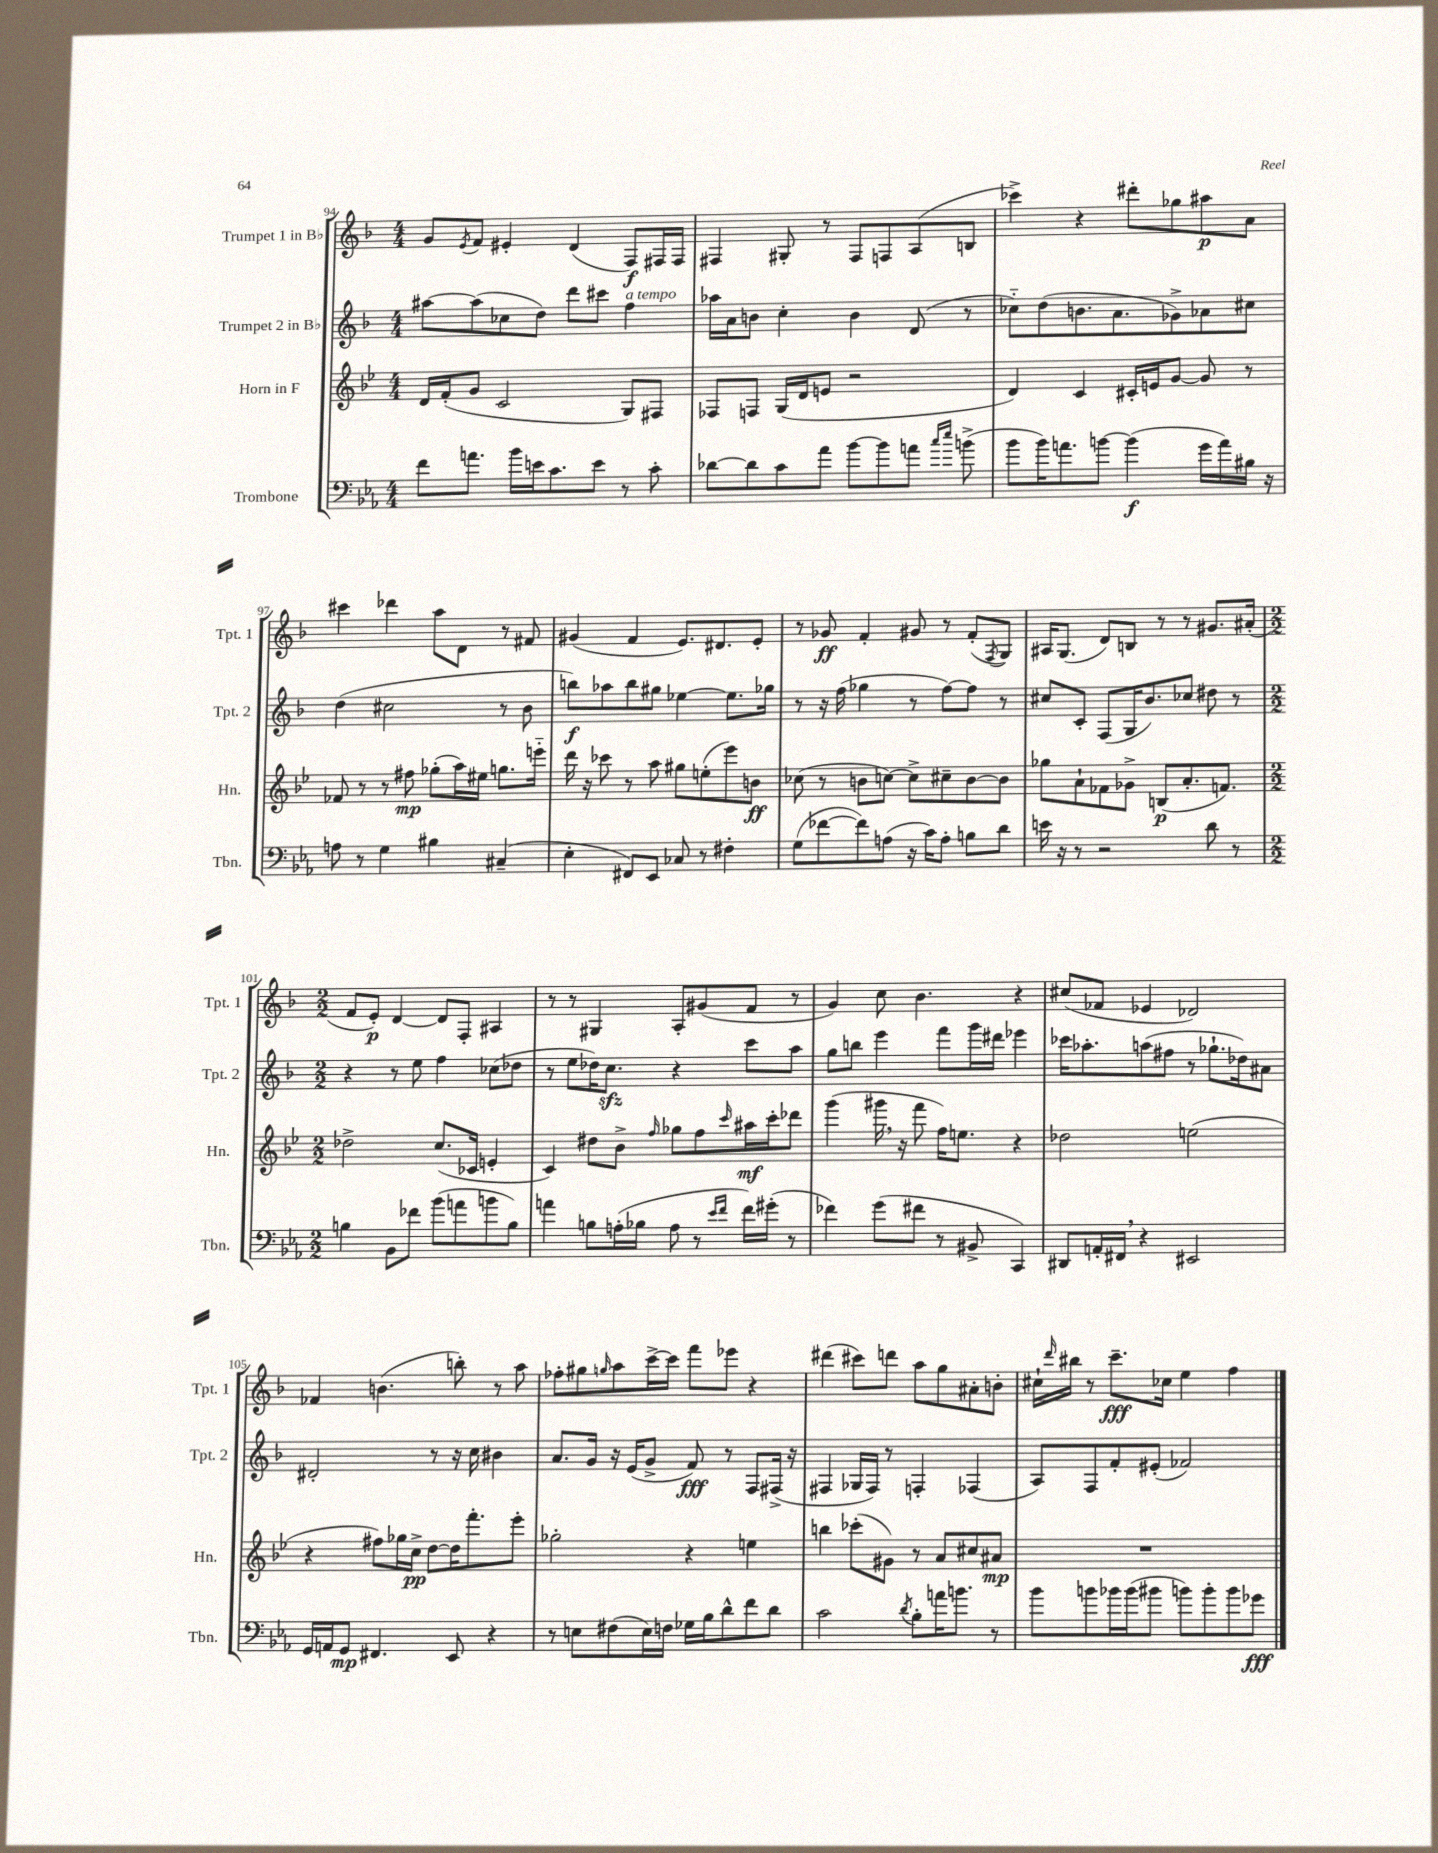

**kern	**kern	**kern	**kern
*staff4	*staff3	*staff2	*staff1
*clefF4	*clefG2	*clefG2	*clefG2
*k[b-e-a-]	*k[b-e-]	*k[b-]	*k[b-]
*M4/4	*M4/4	*M4/4	*M4/4
8f\L	16d/LL	[8aa#\L	8g/L
.	(16f'/J	.	.
.	.	.	8qe/
8.a\J	8g/J	(8aa#\]	8f/J
.	2c/	8cc-\	4e#'/
16b-\LL	.	.	.
16e\J	.	8dd\J)	.
8.c\	.	.	.
.	.	8ddd\L	(4d/
8e\J	.	8ccc#\J	.
8r	8G/L)	4ff\	8F/L)
8c'\	8F#/J	.	16F#/L
.	.	.	16F#/JJ
=	=	=	=
[8d-\L	8F-/L	16aa-\LL	4F#/
.	.	16a\J	.
8d-\]	8F/J	8b\J	.
8c\	(16G/LL	4cc'\	8G#'/
.	16d/J	.	.
8a-\J	8e/J	.	8r
[8b-\L	2r	4b\	8F#/L
8b-\]	.	.	8F/
8a\J	.	(8d/	(8A/
16qqcc/LL	.	.	.
16qqee-/JJ	.	.	.
(8b^\	.	8r	8B/J
=	=	=	=
8b-\L	4d/)	8cc-'~\L)	4ccc-^\)
16b-\K)	.	(8dd\	.
8.a\	.	.	.
.	4c/	8.b\	4r
[8b\J	.	.	.
.	.	8.a\	.
(4b\]	16c#'/LL	.	8ddd#'\L
.	16e/J	.	.
.	[8g/J	8g-^\)	8gg-\
16g\LL	8g/]	8a-\	8aa#\
16a\)	.	.	.
16B#\JJ	8r	8cc#\J	8a\J
16r	.	.	.
=	=	=	=
8A\	8f-/	(4dd\	4ccc#\
8r	8r	.	.
4G\	8r	2cc#\	4ddd-\
.	8ff#\	.	.
4B#\	(8gg-'\L	.	8aa\L
.	16aa\L)	.	8d\J
.	16ee#\JJ	.	.
(4C#~/	8.gg\L	8r	8r
.	.	8b-\	8f#/
.	16eee'~\Jk	.	.
=	=	=	=
4E-'\	16ddd\	8bb\L)	(4g#/
.	16r	.	.
.	8ccc-\	8aa-\	.
8FF#/L)	8r	8bb\	4f/
8EE-/J	8aa\	8gg#\J	.
8C-/	8gg#\L	[4ee-\	8.e/L)
8r	(8ee'\	.	.
.	.	.	8.d#/
4F#'\	8eee-\)	8.ee-\]L	.
.	8b\J	.	8e'/J
.	.	16gg-\Jk	.
=	=	=	=
(8G\L	(8cc-\	8r	8r
[8f-\	8r	16r	8g-/
.	.	(16ff\	.
8f-\])	8b\L	4gg-\	4f'/
(8A\J	[8cc\J)	.	.
16r	8cc^\]L	8r	8g#/
16c\LK)	.	.	.
8A'\J	8cc#~\	[8ff\L)	8r
8B\L	[8b\	8ff\]J	(8f'/L
.	.	.	8qF/
8d\J	8b\]J	8r	8G/J)
=	=	=	=
16e\	8gg-\L	8cc#/L	16A#/LK
16r	.	.	(8.G/J
8r	8a`\	8c'/J	.
2r	8f-\	(8F/L	8d/L)
.	8g-^\J	16G/K	8B/J
.	.	8.b-/)	.
.	(8B/L	.	8r
.	8.a'/	8cc-/J	8r
8d\	.	8dd#\	8.g#/L
.	8.f/J)	.	.
8r	.	8r	.
.	.	.	(16a#'/Jk
=	=	=	=
*M2/2	*M2/2	*M2/2	*M2/2
4B\	2dd-^\	4r	8f/L
.	.	.	8e'/J)
8BB-\L	.	8r	[4d/
8f-\J	.	8ee\	.
(8b-\L	(8.cc/L	4ff\	8d/]L
8a\	.	.	8F'/J
.	16c-/Jk	.	.
8b\	4e'/	(8cc-\L	4A#/
8B\J)	.	8dd-\J	.
=	=	=	=
4a\	4c/)	8r	8r
.	.	8ee\L	8r
8B\L	8dd#\L	16dd-\K)	4G#/
.	.	8.cc\J	.
(16A'\L	8b-^\J	.	.
16B-\JJ	.	.	.
.	16qqff/	.	.
8A\	8gg-\L	4r	8A'/L
8r	8ff\	.	(8g#/
16qqe-/LL	.	.	.
16qqf/JJ	16qqccc/	.	.
16f\LL)	16aa#\L	8ccc\L	8f/J
(16g#'\JJ	16ccc'\J	.	.
8r	8ddd-\J	8aa\J	8r
=	=	=	=
4f-\)	(4ggg\	8gg\L	4g/)
.	.	8bb\J	.
(8g\L	16ggg#\	4eee\	8cc\
.	16r	.	.
8f#\J	8fff\	.	4.b-\
8r	16ff\LK)	8fff\L	.
.	8.ee\J	.	.
8BB#^/	.	16ggg\L	.
.	.	16ddd#\JJ	.
4CC/)	4r	4eee-\	4r
=	=	=	=
8DD#/L	2dd-\	16ccc-\LK	(8cc#/L
.	.	8.aa-'\	.
16AA'/L	.	.	8f-/J
16FF#/JJ	.	.	.
4r	.	(8aa\	4e-/
.	.	8ff#\J	.
2EE#/	(2ee\	8r	2d-/)
.	.	8.gg-`\L	.
.	.	16dd-\k)	.
.	.	8a#\J	.
=	=	=	=
16GG/LL	4r	2d#'/	4f-/
16AA/J	.	.	.
8GG/J	.	.	.
4.FF#/	8ff#\L)	.	(4.b\
.	16gg-\L	.	.
.	16cc^\JJ	.	.
.	[8dd\L	8r	.
8EE-/	16dd\]K	16r	8bb'\)
.	8.fff'\	16cc\	.
4r	.	4b#\	8r
.	8eee-'\J	.	8aa\
=	=	=	=
8r	2gg-'\	8.a/L	8ff-'\L
8E\L	.	.	8gg#\
.	.	16g/Jk	.
.	.	.	16qqgg/
(8F#\	.	16r	8aa\
.	.	(16e/LK	.
16E\L)	.	8g^/J	[16ccc^\L
16F\JJ	.	.	16ccc\]JJ
16G-\LL	4r	8f/)	8fff\L
16B-\J	.	.	.
8d^^\	.	8r	8eee-\J
8f\	4ee\	8F/L	4r
8d\J	.	(16F#^/Jk	.
.	.	16r	.
=	=	=	=
2c\	4bb\	4F#/	(4ddd#\
.	(8ccc-'\L	16G-/LL	8ccc#\L)
.	.	16F#/JJ)	.
.	8g#\J)	8r	8ddd\J
8qd/	.	.	.
8B-'\L	8r	4F'/	8aa\L
16a\K	8a/L	.	8gg\
8.b\J	.	.	.
.	8cc#/	(4F-/	8a#'\
8r	8a#/J	.	8b'\J
=	=	=	=
8b-\L	1r	8A/L)	16cc#`\LL
.	.	.	16qqddd/
.	.	.	16bb#\JJ
8b\	.	8F/	8r
16b-\L	.	8f'/	8.ccc~\L
(16b-\J	.	.	.
8b#\J	.	(8e#'/J	.
.	.	.	16cc-\Jk
8b\L)	.	2f-/)	4ee\
8b'\	.	.	.
8b\	.	.	4ff\
8g-\J	.	.	.
==	==	==	==
*-	*-	*-	*-
